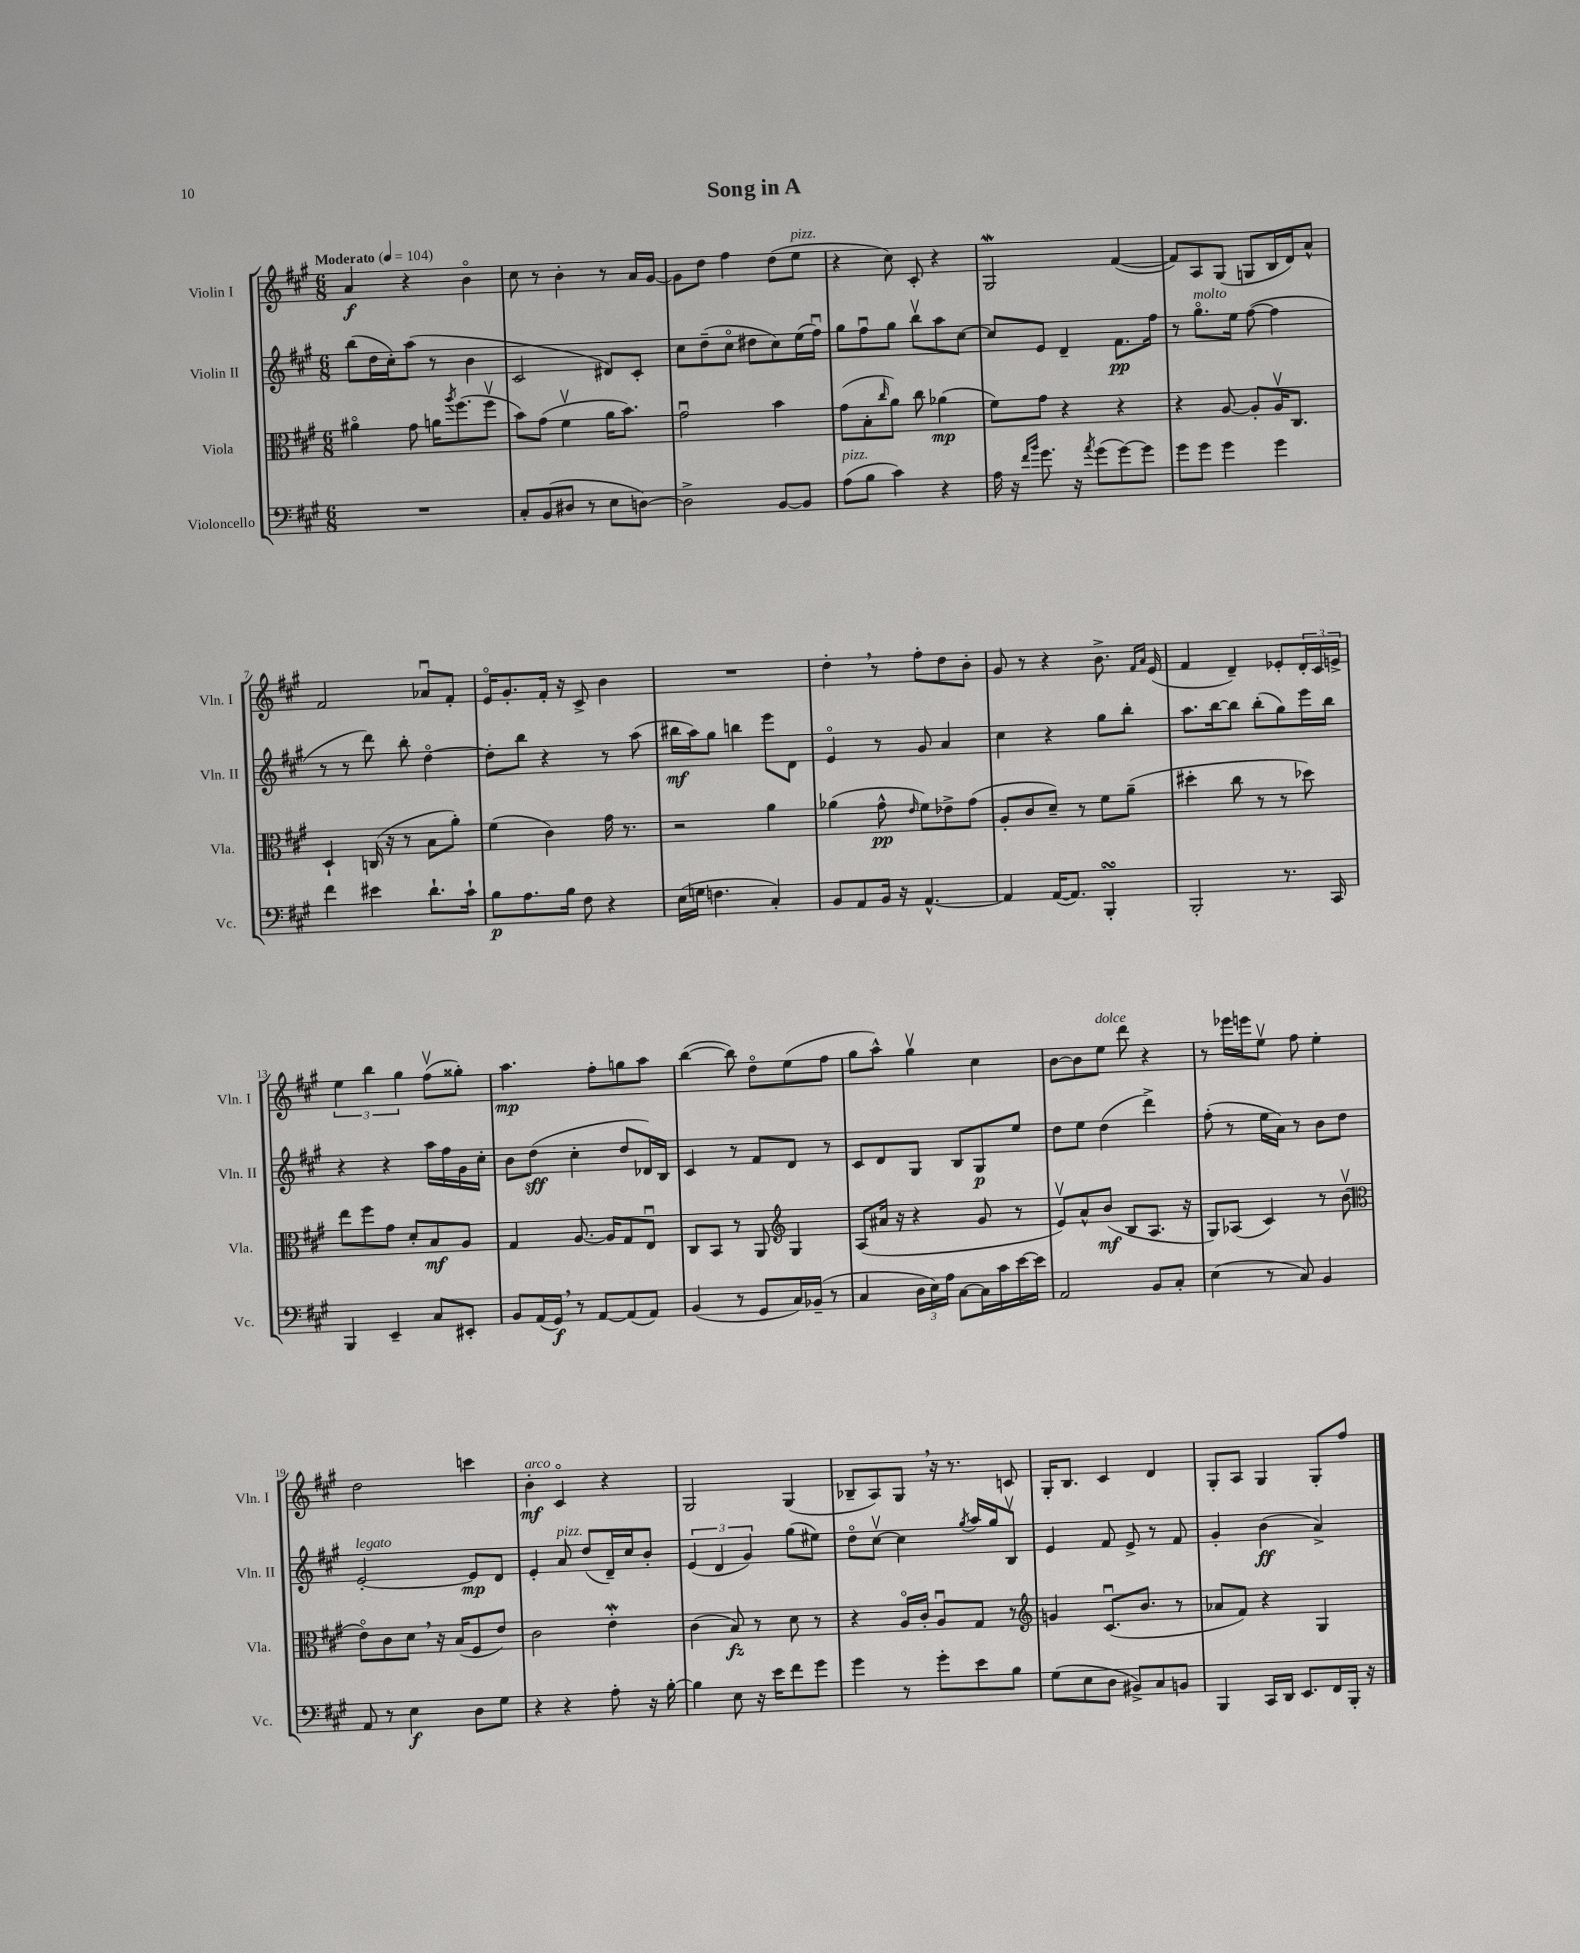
\header { title = "Song in A" }
<<
\new StaffGroup <<
\new Staff = "s0" \with { instrumentName = "Violin I" shortInstrumentName = "Vln. I" } {
    \clef treble \key a \major \numericTimeSignature \time 6/8 \tempo "Moderato" 4 = 104
    a'4\f r4 b'4\flageolet |
    cis''8 r8 b'4-. r8 a'16 gis'16~ |
    gis'8 d''8 fis''4 d''8( e''8^\markup { \italic "pizz." } |
    r4 cis''8) cis'8-. r4 |
    gis2\mordent fis'4~( |
    fis'8) a8 gis8( g8 b16 d'16) a'8-^ |
    fis'2 aes'8\downbow fis'8-. |
    e'16\flageolet gis'8.-. fis'16-. r16 cis'8-> b'4 |
    R2. |
    d''4-. \breathe r8 fis''8-. d''8 b'8-. |
    gis'8 r8 r4 b'8.-> \grace { fis'16 a'16 } e'16( |
    fis'4 d'4--) ees'8-. \tuplet 3/2 { d'16-. cis'16 e'16-> } |
    \tuplet 3/2 { e''4 b''4 gis''4 } fis''8\upbow( gisis''8-.) |
    a''4.\mp fis''8-. g''8 a''8 |
    b''4~( b''8) d''8\flageolet e''8( fis''8 |
    gis''8 a''8-^) gis''4\upbow cis''4 |
    b'8~ b'8 e''8^\markup { \italic "dolce" } d'''8 r4 |
    r8 ees'''16 e'''16 e''8\upbow fis''8 e''4-. |
    d''2 c'''4 |
    b'4-.\mf^\markup { \italic "arco" } cis'4\flageolet r4 |
    gis2 gis4( |
    bes8-- a8) gis8 \breathe r16 r8. c'8 |
    gis16-. b8. cis'4 d'4 |
    gis8-. a8 gis4 gis8-. fis''8 \bar "|." |
}
\new Staff = "s1" \with { instrumentName = "Violin II" shortInstrumentName = "Vln. II" } {
    \clef treble \key a \major \numericTimeSignature \time 6/8
    b''8( d''16 cis''16-.) a''8( r8 b'4 |
    cis'2 dis'8) cis'8-. |
    cis''8 d''8--( cis''8\flageolet dis''8 cis''8) e''16( fis''16\downbow) |
    gis''8 fis''8\downbow gis''8 b''8\upbow a''8 cis''8~ |
    cis''8 e'8 d'4-- fis'8.\pp fis''16 |
    r8 gis''8.\flageolet^\markup { \italic "molto" } e''16 fis''8~( fis''4 |
    r8 r8 d'''8) b''8-. d''4~\flageolet |
    d''8-. b''8 r4 r8 a''8( |
    bis''16\mf a''16) gis''8 b''4 e'''8 d'8 |
    e'4\flageolet r8 gis'8 a'4 |
    cis''4 r4 gis''8 b''8-. |
    a''8. b''16~ b''8 b''8-.( gis''8) e'''16 b''16 |
    r4 r4 a''16 fis''16 gis'16 cis''16-. |
    b'8 d''8\sff( cis''4-. d''8 des'16) b16 |
    cis'4 r8 fis'8 d'8 r8 |
    cis'8 d'8 gis8 b8 gis8\p e''8 |
    d''8 e''8 d''4( d'''4->) |
    fis''8-.( r8 e''16 a'16) r8 b'8 d''8 |
    e'2~-.^\markup { \italic "legato" } e'8\mp d'8 |
    e'4-. a'8^\markup { \italic "pizz." } d''8( d'16--) cis''16 b'8-. |
    \tuplet 3/2 { e'4( d'4 gis'4) } gis''8( eis''8) |
    d''8\flageolet cis''8~\upbow cis''4 \acciaccatura { gis''8 } a''16 gis''16 b8\upbow |
    e'4 fis'8 e'8-> r8 fis'8 |
    gis'4-. b'4\ff( a'4->) \bar "|." |
}
\new Staff = "s2" \with { instrumentName = "Viola" shortInstrumentName = "Vla." } {
    \clef alto \key a \major \numericTimeSignature \time 6/8
    ais'4\flageolet gis'8 a'16 \acciaccatura { a''8 } fis''8.( fis''8\upbow |
    b'8) gis'8( fis'4\upbow a'16 b'8.) |
    gis'2\downbow b'4 |
    gis'8( b8-. \grace { cis''16 } a'8) cis''8 aes'4\mp( |
    fis'8) gis'8 r4 r4 |
    r4 a8~ a8-. a16\upbow cis8. |
    d4-! c16( r16 r8 b8 a'8-.) |
    fis'4( cis'4) gis'16 r8. |
    r2 a'4 |
    aes'4( gis'8-^\pp \grace { e'16 } fis'8) ees'8-> gis'8( |
    a8-. cis'8 d'8--) r8 fis'8 a'8--( |
    dis''4-. cis''8 r8 r8 des''8) |
    e''8 fis''8 gis'8 d'8-. b8\mf a8 |
    gis4 a8.~ a16 gis8 e8\downbow |
    cis8 b,8 r8 a,8 \clef treble gis4 |
    a8( ais'16 r16 r4 gis'8 r8 |
    e'8\upbow) a'8-^ b'8\mf( b8 a8. r16 |
    gis8) aes8( cis'4) r8 b'8\upbow( |
    \clef alto e'8\flageolet) cis'8 d'8 \breathe r16 b16( fis8 e'8) |
    cis'2 e'4-.\mordent |
    cis'4( b8\fz) r8 d'8 r8 |
    r4 a16\flageolet cis'16-. a8\downbow gis8 r8 |
    \clef treble g'4 cis'8.\downbow( b'8. r8 |
    aes'8 fis'8) r4 gis4 \bar "|." |
}
\new Staff = "s3" \with { instrumentName = "Violoncello" shortInstrumentName = "Vc." } {
    \clef bass \key a \major \numericTimeSignature \time 6/8
    R2. |
    cis8-. b,8( dis8 r8 e8 d8~) |
    d2-> b,8~ b,8 |
    a8^\markup { \italic "pizz." }( b8 cis'4) r4 |
    a16 r16 \grace { fis'16 b'16 } gis'8. r16 \acciaccatura { a'8 } gis'8( gis'8~) gis'8 |
    gis'8 gis'8 gis'4 gis'4 |
    fis'4 eis'4 d'8.-! cis'16-! |
    b8\p a8. b16 fis8 r4 |
    e16( g16 f4. cis4-.) |
    b,8 a,8 b,16 r16 a,4.~-^ |
    a,4 a,16~( a,8.) b,,4-.\turn |
    b,,2-. r8. cis,16 |
    b,,4 e,4-- cis8 eis,8-. |
    b,8 a,16( gis,16\f) \breathe r8 a,8~ a,8( a,8) |
    b,4( r8 gis,8 cis16) bes,16--( r8 |
    cis4 \tuplet 3/2 { d16 e16) a16 } cis8~ cis16 cis'16 e'16~ e'16 |
    a,2 b,8 cis8-. |
    e4( r8 cis8) b,4 |
    a,8 r8 e4\f d8 gis8 |
    r4 r4 a8-. r16 b16~-. |
    b4 e8 r16 e'16 fis'8 gis'8 |
    gis'4 r8 gis'8-. e'8 b8 |
    gis8( e8 d8 bis,8->) cis8 b,8 |
    b,,4 cis,16 d,16 e,8. fis,16 b,,16-. r16 \bar "|." |
}
>>
>>
